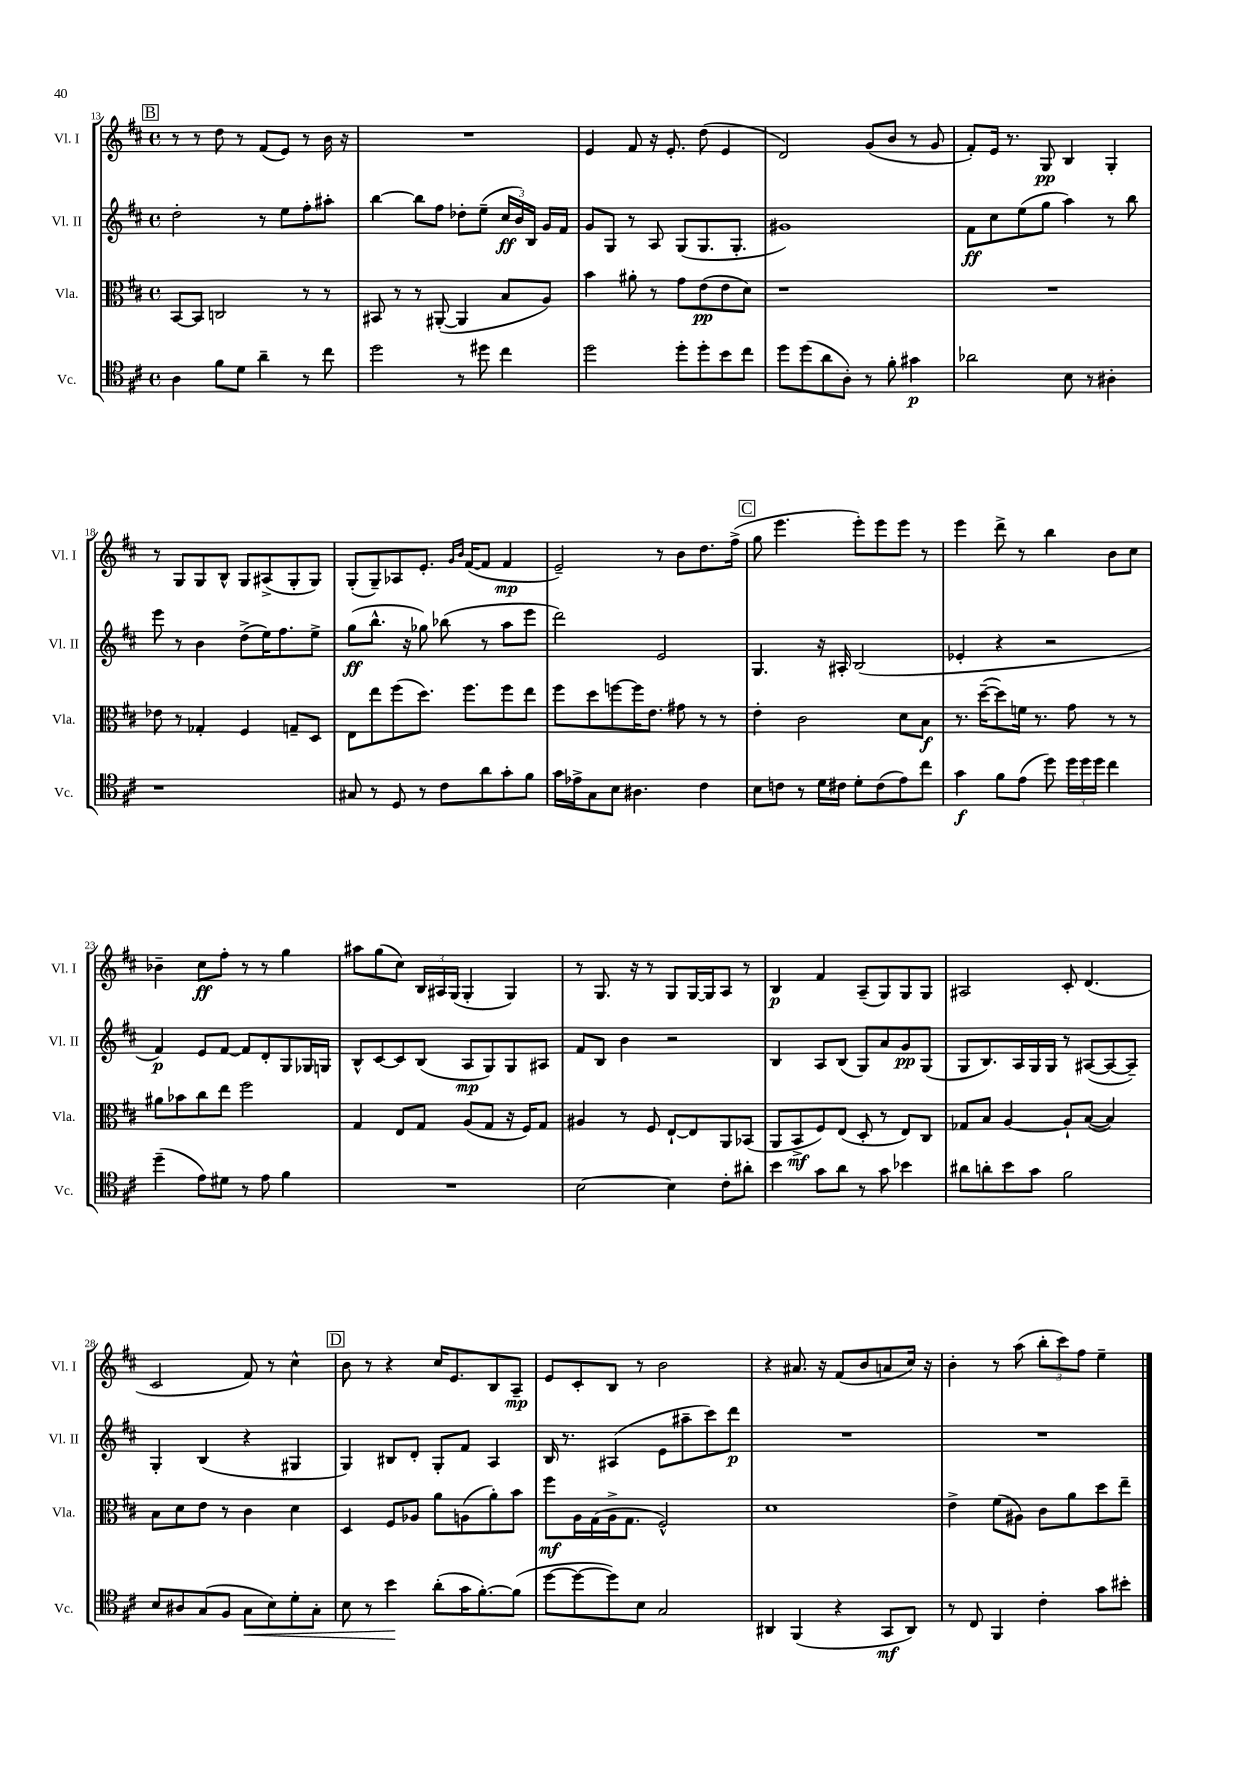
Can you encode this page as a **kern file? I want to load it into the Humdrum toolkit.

**kern	**dynam	**kern	**dynam	**kern	**dynam	**kern	**dynam
*part4	*part4	*part3	*part3	*part2	*part2	*part1	*part1
*staff4	*staff4	*staff3	*staff3	*staff2	*staff2	*staff1	*staff1
*I"Vc.	*	*I"Vla.	*	*I"Vl. II	*	*I"Vl. I	*
*I'Vc.	*	*I'Vla.	*	*I'Vl. II	*	*I'Vl. I	*
*clefC4	*	*clefC3	*	*clefG2	*	*clefG2	*
*k[f#c#]	*	*k[f#c#]	*	*k[f#c#]	*	*k[f#c#]	*
*M4/4	*	*M4/4	*	*M4/4	*	*M4/4	*
*met(c)	*	*met(c)	*	*met(c)	*	*met(c)	*
!!LO:REH:place=s1:t=B
=13	=13	=13	=13	=13	=13	=13	=13
4A\	.	[8BB/L	.	2dd'\	.	8r	.
.	.	8BB/J]	.	.	.	8r	.
8f#\L	.	2Cn/	.	.	.	8dd\	.
8d\J	.	.	.	.	.	8r	.
4a~\	.	.	.	8r	.	(8f#/L	.
.	.	.	.	8ee\L	.	8e/J)	.
8r	.	8r	.	8ff#'\	.	8r	.
8cc#\	.	8r	.	8aa#X'\J	.	16b\	.
.	.	.	.	.	.	16r	.
=14	=14	=14	=14	=14	=14	=14	=14
2dd\	.	8BB#X/	.	[4bb\	.	1r	.
.	.	8r	.	.	.	.	.
.	.	8r	.	8bb\L]	.	.	.
.	.	([8AA#X'/	.	8ff#\J	.	.	.
8r	.	4AA#/]	.	8dd-X'\L	.	.	.
8dd#X\	.	.	.	(8ee~\J	.	.	.
4cc#\	.	8B/L	.	24cc#/LL	ff	.	.
.	.	.	.	24b/)	.	.	.
.	.	.	.	24B/JJ	.	.	.
.	.	8A/J)	.	16g/LL	.	.	.
.	.	.	.	16f#/JJ	.	.	.
=15	=15	=15	=15	=15	=15	=15	=15
2dd\	.	4b\	.	8g/L	.	4e/	.
.	.	.	.	8G/J	.	.	.
.	.	8a#X'\	.	8r	.	8f#/	.
.	.	8r	.	8A/	.	16r	.
.	.	.	.	.	.	8.e'/	.
8dd'\L	.	8g\L	.	(8G/L	.	.	.
8dd'\	.	(8e\	pp	8.G/	.	(8dd\	.
8b\	.	8e\	.	.	.	4e/	.
.	.	.	.	8.G'/J	.	.	.
8cc#\J	.	8d\J)	.	.	.	.	.
=16	=16	=16	=16	=16	=16	=16	=16
8dd\L	.	1r	.	1g#X)	.	2d/)	.
(8dd\	.	.	.	.	.	.	.
8a\	.	.	.	.	.	.	.
8A'\J)	.	.	.	.	.	.	.
8r	.	.	.	.	.	(8g/L	.
8f#'\	.	.	.	.	.	8b/J	.
4g#X\	p	.	.	.	.	8r	.
.	.	.	.	.	.	8g/	.
=17	=17	=17	=17	=17	=17	=17	=17
2a-X\	.	1r	.	8f#\L	ff	8f#'/L)	.
.	.	.	.	8cc#\	.	16e/Jk	.
.	.	.	.	.	.	8.r	.
.	.	.	.	(8ee\	.	.	.
.	.	.	.	8gg\J	.	8G/	pp
8B\	.	.	.	4aa\)	.	4B/	.
8r	.	.	.	.	.	.	.
4A#X'\	.	.	.	8r	.	4G'/	.
.	.	.	.	8bb\	.	.	.
!!LO:LB:g=z
=18	=18	=18	=18	=18	=18	=18	=18
1r	.	8e-X\	.	8eee\	.	8r	.
.	.	8r	.	8r	.	8G/L	.
.	.	4G-X'/	.	4b\	.	8G/	.
.	.	.	.	.	.	8B^^/J	.
.	.	4F#/	.	(8dd^\L	.	8G/L	.
.	.	.	.	16ee\K)	.	(8A#X^/	.
.	.	.	.	8.ff#\	.	.	.
.	.	8Gn~/L	.	.	.	8G'/	.
.	.	8D/J	.	8ee^\J	.	8G/J)	.
=19	=19	=19	=19	=19	=19	=19	=19
8G#X/	.	8E\L	.	(8gg\L	ff	(8G'/L	.
8r	.	8ee\	.	8.bb^^\J	.	8G~/)	.
8D/	.	(8ff#\	.	.	.	8A-X/	.
.	.	.	.	16r	.	.	.
8r	.	8.dd\J)	.	8gg-X\)	.	8.e'/J	.
8c#\L	.	.	.	(8bb-X\	.	.	.
.	.	.	.	.	.	16qqg/LL	.
.	.	.	.	.	.	16qqb/JJ	.
.	.	8.ff#\L	.	.	.	([16f#/KL	.
8a\	.	.	.	8r	.	8f#/J]	.
8g'\	.	8ff#\	.	8aa\L	.	4f#/	mp
8f#\J	.	8ee\J	.	8eee\J	.	.	.
=20	=20	=20	=20	=20	=20	=20	=20
16g\LL	.	8ff#\L	.	2ddd\)	.	2e~/)	.
16e-X^\J	.	.	.	.	.	.	.
8G\	.	8dd\	.	.	.	.	.
8B\J	.	[8ffn\	.	.	.	.	.
4.A#X\	.	16ff\K]	.	.	.	.	.
.	.	8.e\J	.	.	.	.	.
.	.	.	.	2e/	.	8r	.
.	.	8g#X\	.	.	.	8b\L	.
4c#\	.	8r	.	.	.	8.dd\	.
.	.	8r	.	.	.	.	.
.	.	.	.	.	.	(16ff#^\Jk	.
!!LO:REH:place=s1:t=C
=21	=21	=21	=21	=21	=21	=21	=21
8B\L	.	4e'\	.	4.G/	.	8gg\	.
8cn\J	.	.	.	.	.	4.eee\	.
8r	.	2c#\	.	.	.	.	.
16d\LL	.	.	.	16r	.	.	.
16c#X\JJ	.	.	.	16A#X'/	.	.	.
8d'\L	.	.	.	(2B/	.	8eee'\L)	.
(8c#\	.	.	.	.	.	8eee\	.
8e\)	.	8d\L	.	.	.	8eee\J	.
8cc#\J	.	8B\J	f	.	.	8r	.
=22	=22	=22	=22	=22	=22	=22	=22
4g\	f	8.r	.	4e-X'/	.	4eee\	.
.	.	([16dd~\KL	.	.	.	.	.
8f#\L	.	8dd\])	.	4r	.	8ddd^\	.
(8e\J	.	16fn\Jk	.	.	.	8r	.
.	.	8.r	.	.	.	.	.
8dd\)	.	.	.	2r	.	4bb\	.
24dd\LL	.	8g\	.	.	.	.	.
24dd\	.	.	.	.	.	.	.
24dd\JJ	.	.	.	.	.	.	.
4cc#\	.	8r	.	.	.	8b\L	.
.	.	8r	.	.	.	8cc#\J	.
!!LO:LB:g=z
=23	=23	=23	=23	=23	=23	=23	=23
(4dd~\	.	8a#X\L	.	4f#/)	p	4b-X~\	.
.	.	8b-X\	.	.	.	.	.
8e\L)	.	8cc#\	.	8e/L	.	8cc#\L	ff
8d#X\J	.	8ee\J	.	[8f#/J	.	8ff#'\J	.
8r	.	2ff#\	.	8f#/L]	.	8r	.
8e\	.	.	.	8d'/	.	8r	.
4f#\	.	.	.	8G/	.	4gg\	.
.	.	.	.	16G-X/L	.	.	.
.	.	.	.	16Gn/JJ	.	.	.
=24	=24	=24	=24	=24	=24	=24	=24
1r	.	4G/	.	8B^^/L	.	8aa#X\L	.
.	.	.	.	[8c#/	.	(8gg\	.
.	.	8E/L	.	8c#/]	.	8cc#\J)	.
.	.	8G/J	.	(8B/J	.	24B/LL	.
.	.	.	.	.	.	24A#X/	.
.	.	.	.	.	.	(24G/JJ	.
.	.	(8A/L	.	8A/L	mp	4G'/	.
.	.	8G/J	.	8G/)	.	.	.
.	.	16r	.	8G/	.	4G/)	.
.	.	16F#/KL)	.	.	.	.	.
.	.	8G/J	.	8A#X/J	.	.	.
=25	=25	=25	=25	=25	=25	=25	=25
[2B\	.	4A#X/	.	8f#/L	.	8r	.
.	.	.	.	8B/J	.	8.G/	.
.	.	8r	.	4b\	.	.	.
.	.	.	.	.	.	16r	.
.	.	8F#/	.	.	.	8r	.
4B\]	.	[8E`/L	.	2r	.	8G/L	.
.	.	8E/]	.	.	.	[16G/L	.
.	.	.	.	.	.	16G/J]	.
8c#'\L	.	8AA/	.	.	.	8A/J	.
8a#X'\J	.	(8BB-X/J	.	.	.	8r	.
=26	=26	=26	=26	=26	=26	=26	=26
4b\	.	8AA/L	.	4B/	.	4B/	p
.	.	8BB^/	mf	.	.	.	.
8g\L	.	8F#/)	.	8A/L	.	4f#/	.
8a\J	.	(8E/J	.	(8B/J	.	.	.
8r	.	8D'/	.	8G/L)	.	(8A~/L	.
8g\	.	8r	.	8a/	.	8G/)	.
4b-X\	.	8E/L)	.	8g/	pp	8G/	.
.	.	8C#/J	.	(8G/J	.	8G/J	.
=27	=27	=27	=27	=27	=27	=27	=27
8a#X\L	.	8G-X/L	.	8G/L	.	2A#X/	.
8an'\	.	8B/J	.	8.B/)	.	.	.
8b\	.	[4A/	.	.	.	.	.
.	.	.	.	16A/L	.	.	.
8g\J	.	.	.	16G/	.	.	.
.	.	.	.	16G/JJ	.	.	.
2f#\	.	8A`/L]	.	8r	.	8c#'/	.
.	.	([8B/J	.	([8A#X/L	.	(4.d/	.
.	.	4B/])	.	8A#/_	.	.	.
.	.	.	.	8A#~/J])	.	.	.
!!LO:LB:g=z
=28	=28	=28	=28	=28	=28	=28	=28
8B/L	.	8B\L	.	4G'/	.	2c#/	.
8A#X/	.	8d\	.	.	.	.	.
(8G/	.	8e\J	.	(4B/	.	.	.
8F#/J	.	8r	.	.	.	.	.
!	!LO:HP:b	!	!	!	!	!	!
8G\L	<	4c#\	.	4r	.	8f#/)	.
8B\)	.	.	.	.	.	8r	.
8d'\	.	4d\	.	4G#X/	.	4cc#^^\	.
8G'\J	.	.	.	.	.	.	.
!!LO:REH:place=s1:t=D
=29	=29	=29	=29	=29	=29	=29	=29
8B\	.	4D/	.	4G/)	.	8b\	.
8r	.	.	.	.	.	8r	.
4b\	.	8F#/L	.	8B#X/L	.	4r	.
.	.	8A-X/J	.	8d'/J	.	.	.
(8a'\L	[	8a\L	.	8G'/L	.	16cc#/KL	.
.	.	.	.	.	.	8.e/	.
16g\K	.	(8An\	.	8f#/J	.	.	.
[8.f#'\)	.	.	.	.	.	.	.
.	.	8a'\)	.	4A/	.	8B/	.
(8f#\J]	.	8b\J	.	.	.	8A~/J	mp
=30	=30	=30	=30	=30	=30	=30	=30
[8dd\L	.	8ff#\L	mf	16B/	.	8e/L	.
.	.	.	.	8.r	.	.	.
8dd\_	.	16A\L	.	.	.	8c#'/	.
.	.	(16G\	.	.	.	.	.
8dd\])	.	16A^\J	.	(4A#X/	.	8B/J	.
.	.	8.G\J	.	.	.	.	.
8B\J	.	.	.	.	.	8r	.
2G/	.	2F#^^/)	.	8e\L	.	2b\	.
.	.	.	.	8aa#X~\	.	.	.
.	.	.	.	8ccc#\)	.	.	.
.	.	.	.	8ddd\J	p	.	.
=31	=31	=31	=31	=31	=31	=31	=31
4AA#X/	.	1d	.	1r	.	4r	.
(4FF#/	.	.	.	.	.	8.a#X/	.
.	.	.	.	.	.	16r	.
4r	.	.	.	.	.	(8f#/L	.
.	.	.	.	.	.	8b/	.
8GG/L	mf	.	.	.	.	8an/	.
8AA#/J)	.	.	.	.	.	16cc#/Jk)	.
.	.	.	.	.	.	16r	.
=32	=32	=32	=32	=32	=32	=32	=32
8r	.	4e^\	.	1r	.	4b'\	.
8C#/	.	.	.	.	.	.	.
4FF#/	.	(8f#\L	.	.	.	8r	.
.	.	8A#X\J)	.	.	.	(8aa\	.
4c#'\	.	8c#\L	.	.	.	12bb'\L	.
.	.	.	.	.	.	12ccc#\)	.
.	.	8a\	.	.	.	.	.
.	.	.	.	.	.	12ff#\J	.
8g\L	.	8dd\	.	.	.	4ee~\	.
8b#X'\J	.	8ee~\J	.	.	.	.	.
==	==	==	==	==	==	==	==
*-	*-	*-	*-	*-	*-	*-	*-
